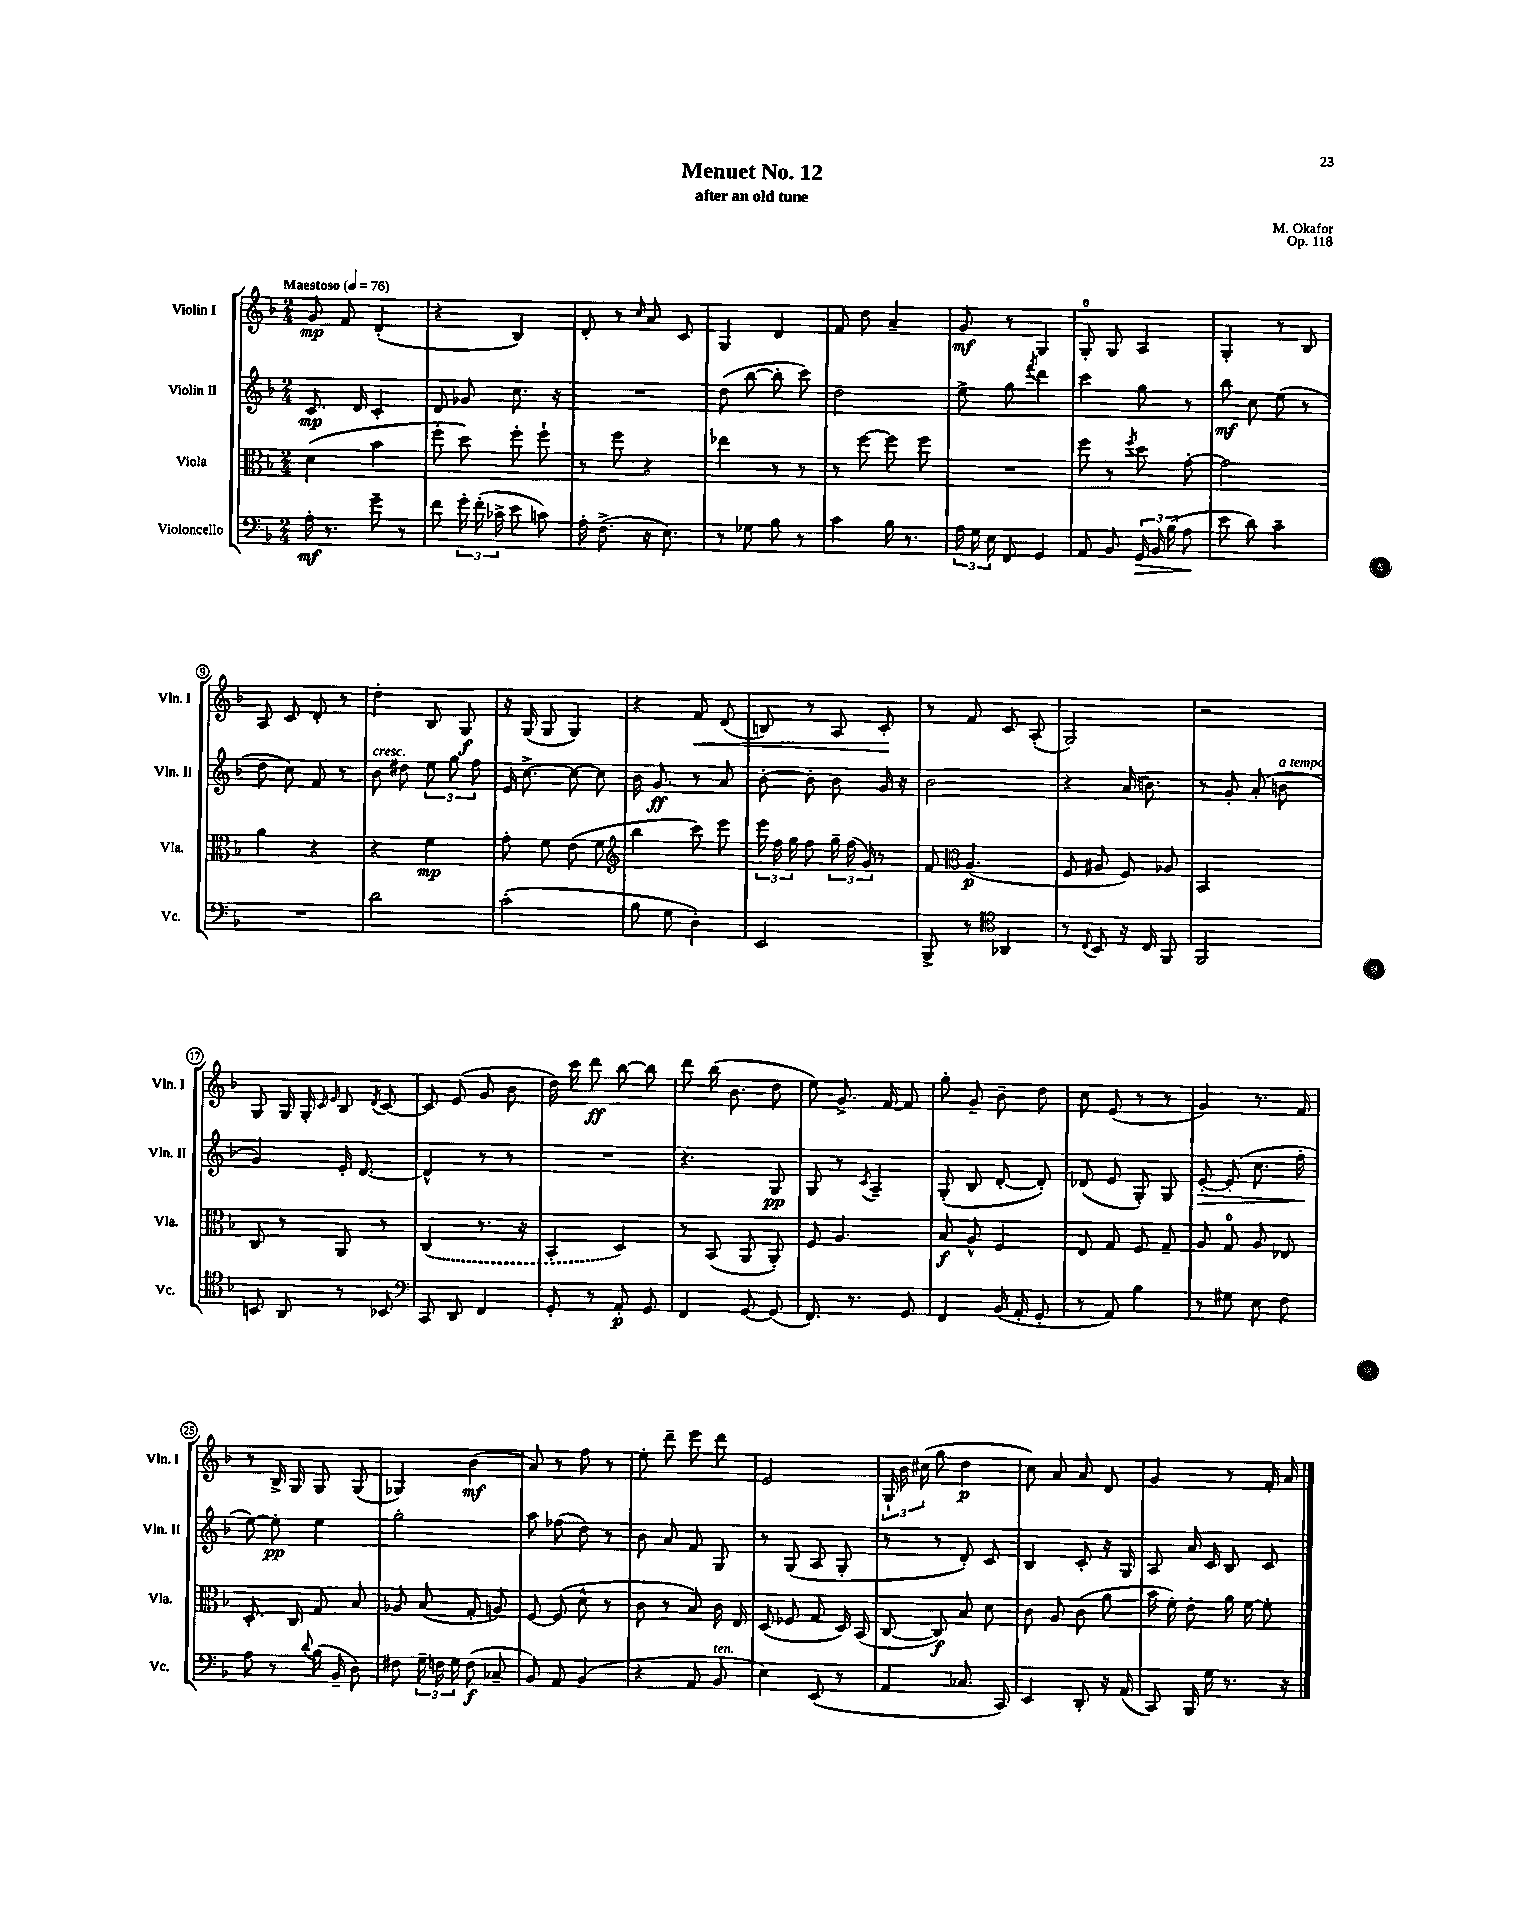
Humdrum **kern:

**kern	**kern	**kern	**kern
*staff4	*staff3	*staff2	*staff1
*clefF4	*clefC3	*clefG2	*clefG2
*k[b-]	*k[b-]	*k[b-]	*k[b-]
*M2/4	*M2/4	*M2/4	*M2/4
*MM76	*MM76	*MM76	*MM76
16A'\	(4d\	8.c/	8g/
8.r	.	.	.
.	.	.	8f/
.	.	16d/	.
8g~\	4b-\	4c'/	(4d'/
8r	.	.	.
=	=	=	=
8f\	8ff'\	8d/	4r
24g'\	8dd\)	8g-/	.
(24f'\	.	.	.
24c-^\	.	.	.
8e\	8ff'\	8.cc\	4B-/)
8c\)	8ff`\	.	.
.	.	16r	.
=	=	=	=
16A'\	8r	2r	8d'/
(8.F^\	.	.	.
.	8ff\	.	8r
.	.	.	16qqcc/
16r	4r	.	8a/
8.E\)	.	.	.
.	.	.	8c/
=	=	=	=
8r	4ee-\	(8dd\	4G/
8G-\	.	[8bb-\	.
8B-\	8r	8bb-'\]	4d/
8r	8r	8ccc\)	.
=	=	=	=
4c\	8r	2dd\	8f/
.	[8ff\	.	8dd\
16B-\	8ff\]	.	4a~/
8.r	.	.	.
.	8ff\	.	.
=	=	=	=
24A\	2r	8ee^\	8g/
24G\	.	.	.
24E\	.	.	.
8FF/	.	8gg\	8r
.	.	8qfff/	.
4GG/	.	4ddd\	4G/
=	=	=	=
8AA/	8ff\	4ccc\	8G'/
8BB-/	8r	.	8G/
.	8qff/	.	.
24GG/	8dd\	8gg\	4A/
24BB-/	.	.	.
(24B-\	.	.	.
8A\	[8g'\	8r	.
=	=	=	=
8e\	2g\]	8bb-\	4G'/
8d\)	.	8cc\	.
4c~\	.	(8ee\	8r
.	.	8r	8B-/
=	=	=	=
2r	4a\	8dd\	8A/
.	.	8cc\)	8c/
.	4r	8f/	8d'/
.	.	8r	8r
=	=	=	=
2d\	4r	8b-\	4dd'\
.	.	8dd#\	.
.	4f\	12ee\	8B-/
.	.	12gg\	.
.	.	.	8G/
.	.	12ff\	.
=	=	=	=
(2c'\	8g'\	16e/	16r
.	.	[8.cc^\	(16G/
.	8f\	.	8G/
.	(8e\	8cc\_	4G/)
.	8f\	8cc\]	.
=	=	=	=
*	*clefG2	*	*
8B-\	4bb-\	16b-\	4r
.	.	8.g/	.
8G\	.	.	.
4D'\)	8ccc\)	8r	8f/
.	8eee\	8a/	(8d/
=	=	=	=
2EE/	24eee\	[8b-'\	8B/)
.	24ff\	.	.
.	24gg\	.	.
.	8ff\	8b-'\]	8r
.	24gg~\	8b-\	8A/
.	(24ff\	.	.
.	24g/)	.	.
.	8r	16g/	8c'/
.	.	16r	.
=	=	=	=
8BBB-^/	8f/	2b-\	8r
*	*clefC3	*	*
8r	(4.A/	.	8f/
*clefC4	*	*	*
4AA-/	.	.	8c/
.	.	.	(8A'/
=	=	=	=
8r	8F/	4r	2G/)
8qqC/	.	.	.
8BB-/	8A#/	.	.
16r	8F/)	(16a/	.
16C/	.	8.b\)	.
8FF/	8A-/	.	.
=	=	=	=
2FF/	2BB-/	8r	2r
.	.	8g'/	.
.	.	(8a'/	.
.	.	8b\	.
=	=	=	=
8BB/	8C/	4g/)	8G/
8AA/	8r	.	16G/
.	.	.	16G'/
.	.	.	16qqc/
.	.	.	16qqe/
8r	8AA/	16e'/	8B-/
.	.	[8.d/	.
.	.	.	8qd/
8BB-/	8r	.	[8c/
=	=	=	=
*clefF4	*	*	*
8CC/	(4C/	4d^^/]	8c/]
8DD/	.	.	(8e/
4FF/	8.r	8r	8g/
.	.	8r	8b-\
.	16r	.	.
=	=	=	=
8GG'/	4BB-'/	2r	16dd\)
.	.	.	16ccc\
8r	.	.	8ddd\
8AA'/	4D/)	.	[8bb-\
8GG/	.	.	8bb-\]
=	=	=	=
4FF/	8r	4.r	8ddd\
.	(8BB-/	.	(16bb-\
.	.	.	8.b-\
[8GG/	8AA/	.	.
(8GG/]	8AA'/)	8G/	8dd\
=	=	=	=
8.FF/)	8F/	8G/	8ee\)
.	4.A/	8r	8.g^/
8.r	.	.	.
.	.	8qc/	.
.	.	4A~/	.
.	.	.	[16f/
8GG/	.	.	8f/]
=	=	=	=
4FF/	8B-/	(8G'/	8gg'\
.	8A^^/	8B-/	8g~/
(16BB-/	4F/	[8d'/	8b-~\
16AA'/	.	.	.
8GG'/	.	8d'/])	8dd\
=	=	=	=
8r	8E/	(8d-/	8cc\
8AA/)	8G/	8e/	(8e/
4B-\	8F/	8G'/)	8r
.	8G~/	8G/	8r
=	=	=	=
8r	8A/	[8e'/	4g/)
8G#\	8G/	(8e'/]	.
8E\	8A/	8.cc\	8.r
8F\	8E-/	.	.
.	.	16ff'\	16f/
=	=	=	=
8A\	8.D'/	[8ee\)	8r
8r	.	8ee'\]	16B-^/
.	16C/	.	16G/
8qqd/	.	.	.
(16B-\	8G/	4ee\	8G/
16BB-~/	.	.	.
8D\)	8B-/	.	(8G/
=	=	=	=
8F#\	8A-/	2gg'\	4G-/)
24G~\	(8B-/	.	.
24F\	.	.	.
24G\	.	.	.
(8F\	8G'/	.	(4b-\
8C-~/	8A/)	.	.
=	=	=	=
8BB-/)	[8F/	8aa\	8a/)
8AA/	(8F/]	(8ff-\	8r
(4BB-/	8d^^\	8dd\)	8ff\
.	8r	8r	8r
=	=	=	=
4r	8c\	8b-\	8ee'\
.	8r	8a/	8ddd~\
8AA/	8B-/)	8f/	8eee\
8BB-/	16c\	8G/	8ddd\
.	16E/	.	.
=	=	=	=
4E\)	(8D/	8r	2e/
.	8F-/	(8G/	.
(8EE/	8G/	8A/	.
8r	16D/)	8G'/	.
.	(16BB-/	.	.
=	=	=	=
4AA/	[8C/	8r	24G`/
.	.	.	24b-\
.	.	.	(24cc#\
.	8C/])	8r	8gg\
8.C-/	8B-/	8d'/)	4dd\
.	8d\	8c/	.
16CC/)	.	.	.
=	=	=	=
4EE/	8c\	4B-/	8cc\)
.	8A/	.	8a/
8DD'/	(8c\	8c'/	8a/
16r	8a\	16r	8d/
(16AA/	.	16G/	.
=	=	=	=
8CC/)	16b-\	8A/	4g/
.	16f'\)	.	.
16BBB-/	8e'\	16a/	.
16G\	.	16c/	.
8.r	16a\	8B-/	8r
.	[16f\	.	.
.	8f'\]	8c/	16f'/
16r	.	.	16a/
==	==	==	==
*-	*-	*-	*-
